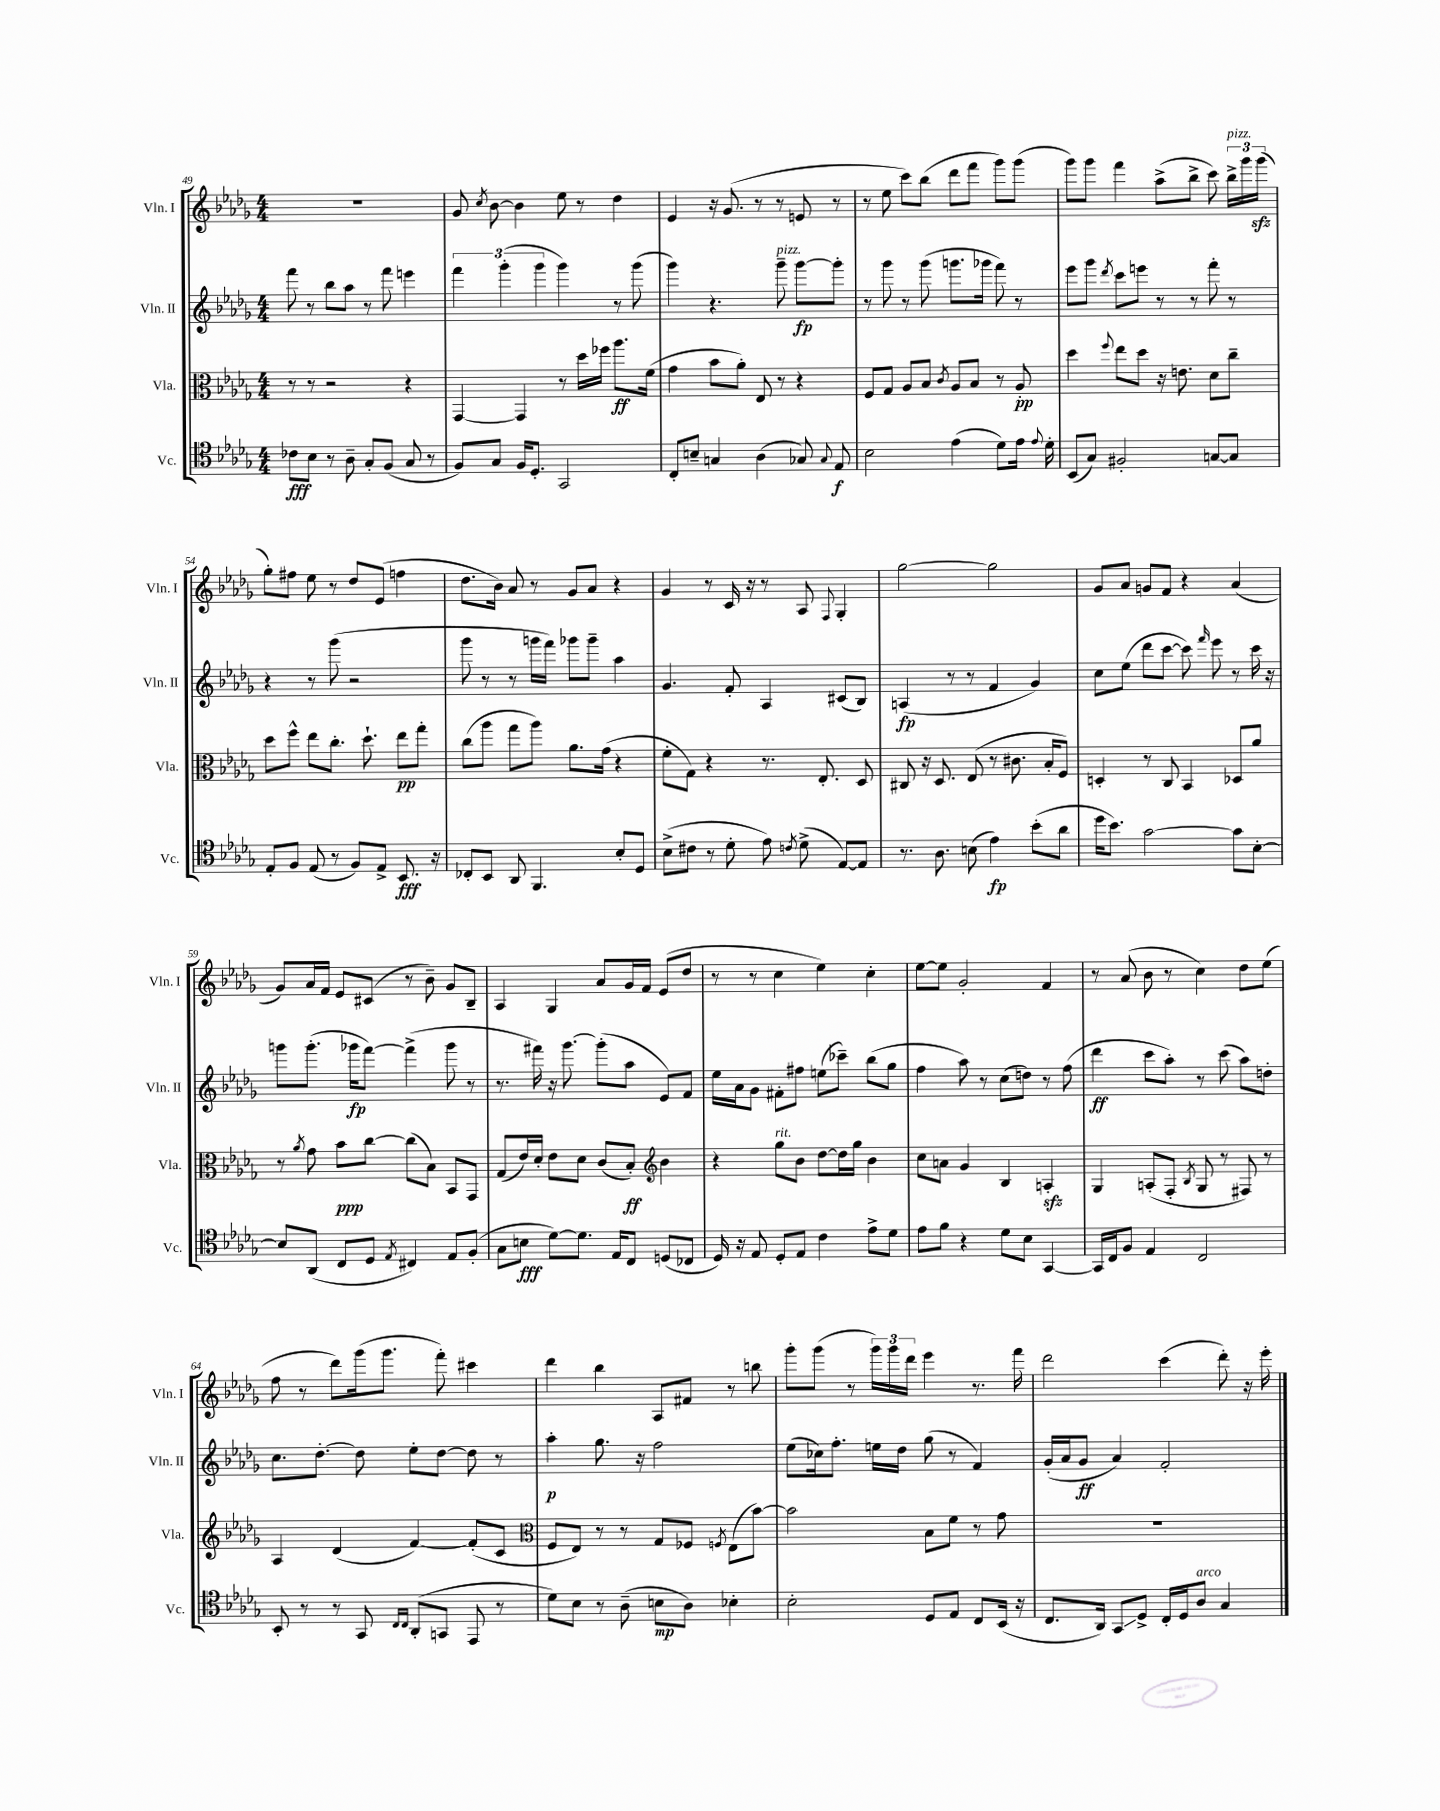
<<
\new StaffGroup <<
\new Staff = "s0" \with { instrumentName = "Vln. I" shortInstrumentName = "Vln. I" } {
    \clef treble \key des \major \numericTimeSignature \time 4/4
    \autoBeamOff R1 |
    ges'8 \acciaccatura { c''8 } bes'8~ bes'4 ees''8 r8 des''4 |
    ees'4 r16 ges'8.( r8 r8 e'8 r8 |
    r8 ees''8 c'''8[) bes''8]( des'''8[ f'''8] ges'''8[) ges'''8]( |
    ges'''8[) ges'''8] f'''4 aes''8[->( bes''8]-> c'''8) \tuplet 3/2 { bes''16[->^\markup { \italic "pizz." } ges'''16 ges'''16]\sfz( } |
    ges''8[-.) fis''8] ees''8 r8 des''8[ ees'8]( f''4 |
    des''8.[ bes'16]) aes'8 r8 ges'8[ aes'8] r4 |
    ges'4 r8 c'16 r16 r8 aes8 \appoggiatura { f8 } ges4-. |
    ges''2~ ges''2 |
    ges'8[ aes'8] g'8[ f'8] r4 aes'4( |
    ges'8[) aes'16 f'16] ees'8[ cis'8]( r8 bes'8--) ges'8[ bes8]-- |
    aes4 ges4 aes'8[ ges'16 f'16] ees'8[( des''8] |
    r8 r8 c''4 ees''4) c''4-. |
    ees''8[~ ees''8] ges'2-. f'4 |
    r8 aes'8( bes'8 r8 c''4) des''8[ ees''8]( |
    f''8 r8 des'''8[) ges'''16( ges'''8.] f'''8-.) cis'''4 |
    des'''4 bes''4 aes8[ fis'8] r8 b''8 |
    ges'''8[-. ges'''8]( r8 \tuplet 3/2 { ges'''16[) ges'''16 des'''16] } ees'''4 r8. f'''16 |
    des'''2 c'''4( des'''8-.) r16 ees'''16-. \bar "|." |
}
\new Staff = "s1" \with { instrumentName = "Vln. II" shortInstrumentName = "Vln. II" } {
    \clef treble \key des \major \numericTimeSignature \time 4/4
    \autoBeamOff f'''8 r8 bes''8[ aes''8] r8 f'''8 e'''4 |
    \tuplet 3/2 { f'''4 ges'''4-.( ges'''4 } ges'''4) r8 ges'''8( |
    ges'''4) r4. ges'''8--^\markup { \italic "pizz." } ges'''8[~\fp ges'''8]-. |
    r8 ges'''8 r8 ges'''8( g'''8.[ ges'''16] f'''8) r8 |
    ees'''8[ ges'''8] \acciaccatura { des'''8 } c'''8[ e'''8] r8 r8 f'''8-. r8 |
    r4 r8 ges'''8( r2 |
    ges'''8 r8 r8 g'''16[ f'''16]) ges'''8[ ges'''8]-- aes''4 |
    ges'4. f'8-. aes4 cis'8[( bes8]) |
    a4\fp( r8 r8 f'4 ges'4) |
    c''8[ ees''8]( des'''8[ c'''8]~ c'''8) \grace { f'''16 } ees'''8 r8 c'''16 r16 |
    g'''8[ g'''8.]-.( ges'''16[\fp f'''8]~) f'''4->( ges'''8 r8 |
    r8. fis'''16) r16 ges'''8.~ ges'''8[-.( aes''8] ees'8[) f'8] |
    ees''16[ aes'16 ges'8] fis'8[-. fis''8] e''8[( ces'''8]--) bes''8[( ges''8] |
    f''4 aes''8) r8 c''8[( d''8]) r8 f''8( |
    des'''4\ff c'''8[ aes''8]-.) r8 c'''8( aes''8[) d''8]-. |
    c''8.[ des''8.]~-. des''8 ees''8[-. des''8]~ des''8 r8 |
    aes''4-.\p ges''8. r16 f''2 |
    ees''8[( ces''16) f''8.]-. e''16[ des''16] ges''8( r8 f'4) |
    ges'16[-.( aes'16 ges'8]\ff aes'4) f'2-. \bar "|." |
}
\new Staff = "s2" \with { instrumentName = "Vla." shortInstrumentName = "Vla." } {
    \clef alto \key des \major \numericTimeSignature \time 4/4
    \autoBeamOff r8 r8 r2 r4 |
    ges,4~ ges,4 r8 des''16[ fes''16] aes''8.[\ff f'16]( |
    ges'4 bes'8[ aes'8]-.) ees8 r8 r4 |
    f8[ ges8] aes8[ bes8] \acciaccatura { c'8 } aes8[ bes8] r8 aes8-.\pp |
    des''4 \appoggiatura { f''8 } ees''8[ des''8] r16 e'8. des'8[ c''8]-- |
    des''8[ f''8]-^ ees''8[ c''8.]-. des''8.-! ees''8[\pp ges''8]-. |
    c''8[( aes''8] ges''8[ aes''8]) aes'8.[ ges'16]( r4 |
    f'8[-. ges8]) r4 r8. ees8.-. des8 |
    cis8 r16 des8. ees8( r8 cis'8. bes16[-. f8]) |
    d4-. r8 c8 bes,4 des8[ aes'8] |
    r8 \acciaccatura { aes'8 } ges'8 bes'8[\ppp c''8]~ c''8[( bes8]) bes,8[ ges,8] |
    ges8[( ees'16) des'16]-. ees'8[ des'8] c'8[( bes8]-.\ff) \clef treble bes'4 |
    r4 ges''8[^\markup { \italic "rit." } bes'8] des''8[~ des''16 ges''16] bes'4 |
    c''8[ a'8] ges'4 bes4 a4-.\sfz |
    ges4 a8[-.( f8]-. \acciaccatura { bes8 } ges8 r8 fis8) r8 |
    aes4 des'4( f'4~) f'8[-.( c'8] |
    \clef alto f8[ ees8]) r8 r8 ges8[ fes8] \acciaccatura { f8 } ees8[( bes'8]~) |
    bes'2 bes8[ f'8] r8 ges'8 |
    R1 \bar "|." |
}
\new Staff = "s3" \with { instrumentName = "Vc." shortInstrumentName = "Vc." } {
    \clef tenor \key des \major \numericTimeSignature \time 4/4
    \autoBeamOff ces'8[\fff bes8] r8 aes8-- ges8[-. f8]( ges8 r8 |
    f8[) ges8] f16[ des8.]-. ges,2 |
    c8[-. b8]-- g4 aes4( ges8) \appoggiatura { ges8 } ees8\f |
    bes2 ees'4( des'8[) ees'16] \appoggiatura { ees'8 } des'16-. |
    bes,8[( ges8]) fis2-. g8[~ g8] |
    ees8[-. f8] ees8( r8 f8[) ees8]-> bes,8.\fff r16 |
    ces8[-. bes,8] aes,8 f,4. bes8[-. des8] |
    bes8[->( cis'8] r8 des'8-. ees'8) \acciaccatura { c'8 } des'8->( ees8[~) ees8] |
    r8. aes8. b8( ees'4\fp) bes'8[-.( aes'8] |
    des''16[ bes'8.]) ges'2~ ges'8[ bes8]~-. |
    bes8[ aes,8]( c8[ des8] \acciaccatura { ees8 } cis4) ees8[ f8]-.( |
    ges8[ b8]\fff des'8[~) des'8.] ees16[ c8] d8[( ces8] |
    des16) r16 ees8 des8[-. ees8] c'4 ees'8[-> des'8] |
    ees'8[ f'8] r4 des'8[ bes8] ges,4~ |
    ges,16[ c16 f8] ees4 c2 |
    bes,8-. r8 r8 ges,8 \grace { c16[ c16] } aes,8[-.( g,8] ees,8 r8 |
    des'8[) bes8] r8 aes8--( b8[\mp aes8]) bes4-. |
    bes2-. des8[ ees8] c8[ bes,16]( r16 |
    c8.[ aes,16]) ges,8[\glissando des8]-> c16[-. des16 aes8]^\markup { \italic "arco" } ges4 \bar "|." |
}
>>
>>
\layout { \context { \Score currentBarNumber = #49 } }
